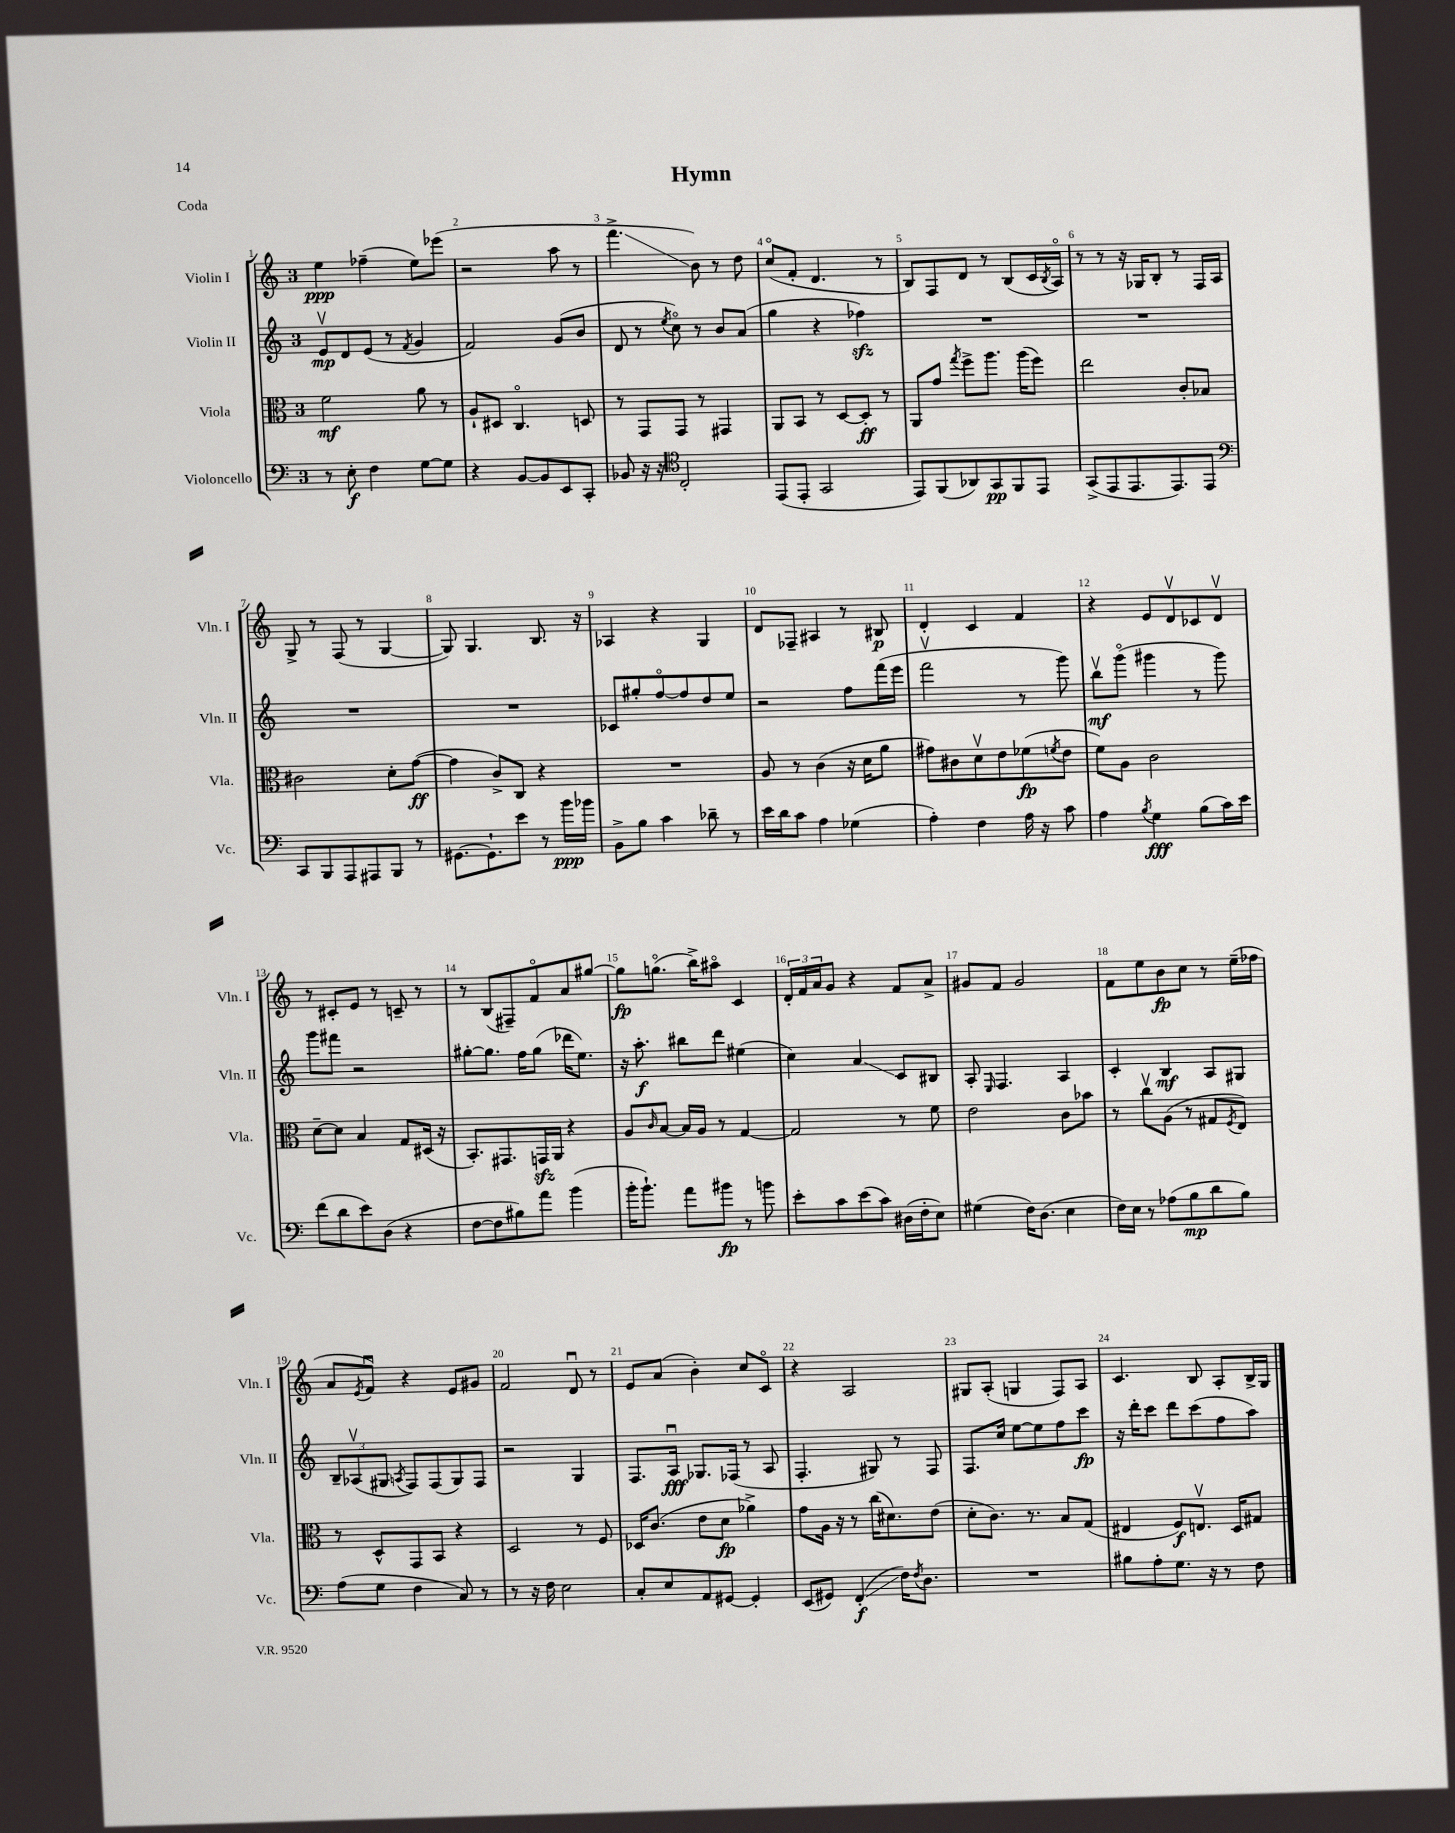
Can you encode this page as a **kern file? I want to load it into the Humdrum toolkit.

**kern	**kern	**kern	**kern
*staff4	*staff3	*staff2	*staff1
*clefF4	*clefC3	*clefG2	*clefG2
*k[]	*k[]	*k[]	*k[]
*M3/4	*M3/4	*M3/4	*M3/4
8r	2f	8ev	4ee
8E'	.	8d	.
4F	.	(8e	(4ff-~
.	.	8r	.
.	.	8qf	.
[8G	8a	4g	8ee)
8G]	8r	.	(8eee-
=	=	=	=
4r	8A`	2f)	2r
.	8D#	.	.
[8BB	4.Co	.	.
8BB]	.	.	.
8EE	.	(8g	8aa
8CC'	8D	8b	8r
=	=	=	=
8BB-	8r	8d	4.fff^
16r	8GG	8r	.
16r	.	.	.
*clefC4	*	*	*
.	.	8qee	.
2C'	8GG	8cco)	.
.	8r	8r	8b)
.	4GG#	8b	8r
.	.	(8a	8dd
=	=	=	=
(8EE	8AA	4gg	(8cco
8EE'	8BB	.	8f'
2GG	8r	4r	4.d
.	[8D	.	.
.	8D']	4ff-)	.
.	8r	.	8r
=	=	=	=
8EE)	8AA	2.r	8B)
(8FF	8g	.	8F
.	8qgg	.	.
8AA-)	8ff^	.	8d
8GG	8.aa	.	8r
8FF	.	.	(8B
.	(16aa	.	.
8EE	8ff)	.	16c
.	.	.	8qB
.	.	.	16Ao)
=	=	=	=
(8GG^	2ee	2.r	8r
8EE	.	.	8r
8.EE	.	.	16r
.	.	.	16G-
.	.	.	8B'
8.EE)	.	.	.
.	8c'	.	8r
8EE	8B-	.	16F
.	.	.	16A
=	=	=	=
*clefF4	*	*	*
8CC	2c#	2.r	8G^
8BBB	.	.	8r
8AAA	.	.	(8F
8AAA#	.	.	8r
8BBB	8d'	.	[4G
8r	([8g	.	.
=	=	=	=
[8.GG#	4g]	2.r	8G])
.	.	.	4.G
8.GG#`]	.	.	.
.	8c^)	.	.
8e	8C	.	.
8r	4r	.	8.B
16b	.	.	.
16b-	.	.	16r
=	=	=	=
8BB^	2.r	8c-	4A-
8B	.	8gg#'	.
4c	.	[8ffo	4r
.	.	8ff]	.
8d-~	.	8dd	4G
8r	.	8ee	.
=	=	=	=
16e	8A	2r	8d
16d	.	.	.
8c	8r	.	8F-~
4A	(4c	.	4A#
(4G-	16r	8ff	8r
.	16d	.	.
.	8a	(16fff	8B#
.	.	16eee	.
=	=	=	=
4A')	8g#)	2fffv	4d'
.	8c#	.	.
4F	8dv	.	4c
.	8e	.	.
16A	(8f-	8r	4f
16r	.	.	.
.	8qf	.	.
8c	8e	8ggg)	.
=	=	=	=
4A	8f)	8bbv	4r
.	8A	(8gggo	.
8qB	.	.	.
4G	2c	4ggg#	8e
.	.	.	8dv
(8B	.	8r	8c-
16c)	.	8ggg#)	8dv
16e	.	.	.
=	=	=	=
(8f	[8d~	8ggg	8r
8d	8d]	8fff#	8c#'
8e)	4B	2r	8e
(8D	.	.	8r
4r	8G	.	8c~
.	(16D#	.	8r
.	16r	.	.
=	=	=	=
[8F	8.BB')	[8gg#'	8r
8F]	.	8.gg#]	(8B
.	8.GG#	.	.
8B#)	.	.	8F#~)
.	.	16ff	.
8a	16GG	(8gg#	8fo
.	16AA	.	.
(4b	4r	16ddd-	8a
.	.	8.ee)	.
.	.	.	[8gg#
=	=	=	=
16b'	8A	16r	8gg#]
8.b`)	.	8.aa'	.
.	16qqc	.	.
.	[8B	.	(8.ggo
8a	16B]	8bb#	.
.	16A	.	16bb^)
8b#	8r	8ddd	8aa#o
8r	[4G	(4ee#	4c
8b	.	.	.
=	=	=	=
8e'	2G]	4cc)	24d'
.	.	.	24f
.	.	.	24a
8c	.	.	8g
(8e	.	4a	4r
8c)	.	.	.
(16D#	8r	8c	8f
16F'	.	.	.
8E)	8f	8B#	8a^
=	=	=	=
(4G#	2e	8A'	8g#
.	.	16qqE	.
.	.	4.F	8f
16F)	.	.	2g#
(8.D	.	.	.
4E	8c	4A	.
.	8b-	.	.
=	=	=	=
16F)	8r	4c'	8f
16E	.	.	.
8r	8ccv	.	8ee
(8A-	(8A	4B	8b
8B	8r	.	8cc
8d	8G#	8A	8r
.	8qF	.	.
8B)	8E)	8G#	(16ee~
.	.	.	16ff-
=	=	=	=
(8A	8r	12B~	8a
.	.	(12A-v	.
.	.	.	8qe
8G	8D^^	.	8fu)
.	.	12G#	.
.	.	8qA	.
4F	8GG	8F)	4r
.	8BB	(8F	.
8C)	4r	8G#)	8e
8r	.	8F	8g#
=	=	=	=
8r	2D	2r	2f
16r	.	.	.
16F	.	.	.
2E	.	.	.
.	8r	4G	8du
.	8F	.	8r
=	=	=	=
8C'	16D-	8.F	8e
.	(8.c	.	.
8E	.	.	(8a
.	.	16Au	.
8AA	8e	8.G-	4b')
[8GG#	8d	.	.
.	.	(16F-	.
4GG#']	4a-^)	8r	8cc
.	.	8A	8co
=	=	=	=
(8EE	8g	4.F'	4r
8GG#)	16A	.	.
.	16r	.	.
(4FF'	8r	.	2A
.	(16cc	8G#)	.
.	8.d#)	.	.
16F)	.	8r	.
8qF	.	.	.
8.D	.	.	.
.	(8e	8F	.
=	=	=	=
2.r	8d'	8.F	8G#
.	8.c)	.	(8A'
.	.	16cc	.
.	.	[8ee	4G
.	8.r	.	.
.	.	8ee]	.
.	8B	8ff	8F)
.	(8G	8ccc	8A
=	=	=	=
8B#	4E#	16r	4.c
.	.	16ddd'	.
8A'	.	8ccc	.
8.G	8F)	8ddd	.
.	8.Ev	(8ccc	8B
16r	.	.	.
8r	.	8ff	8A'
.	16D	.	.
8F	8G#	8aa)	16B^
.	.	.	16G
==	==	==	==
*-	*-	*-	*-
